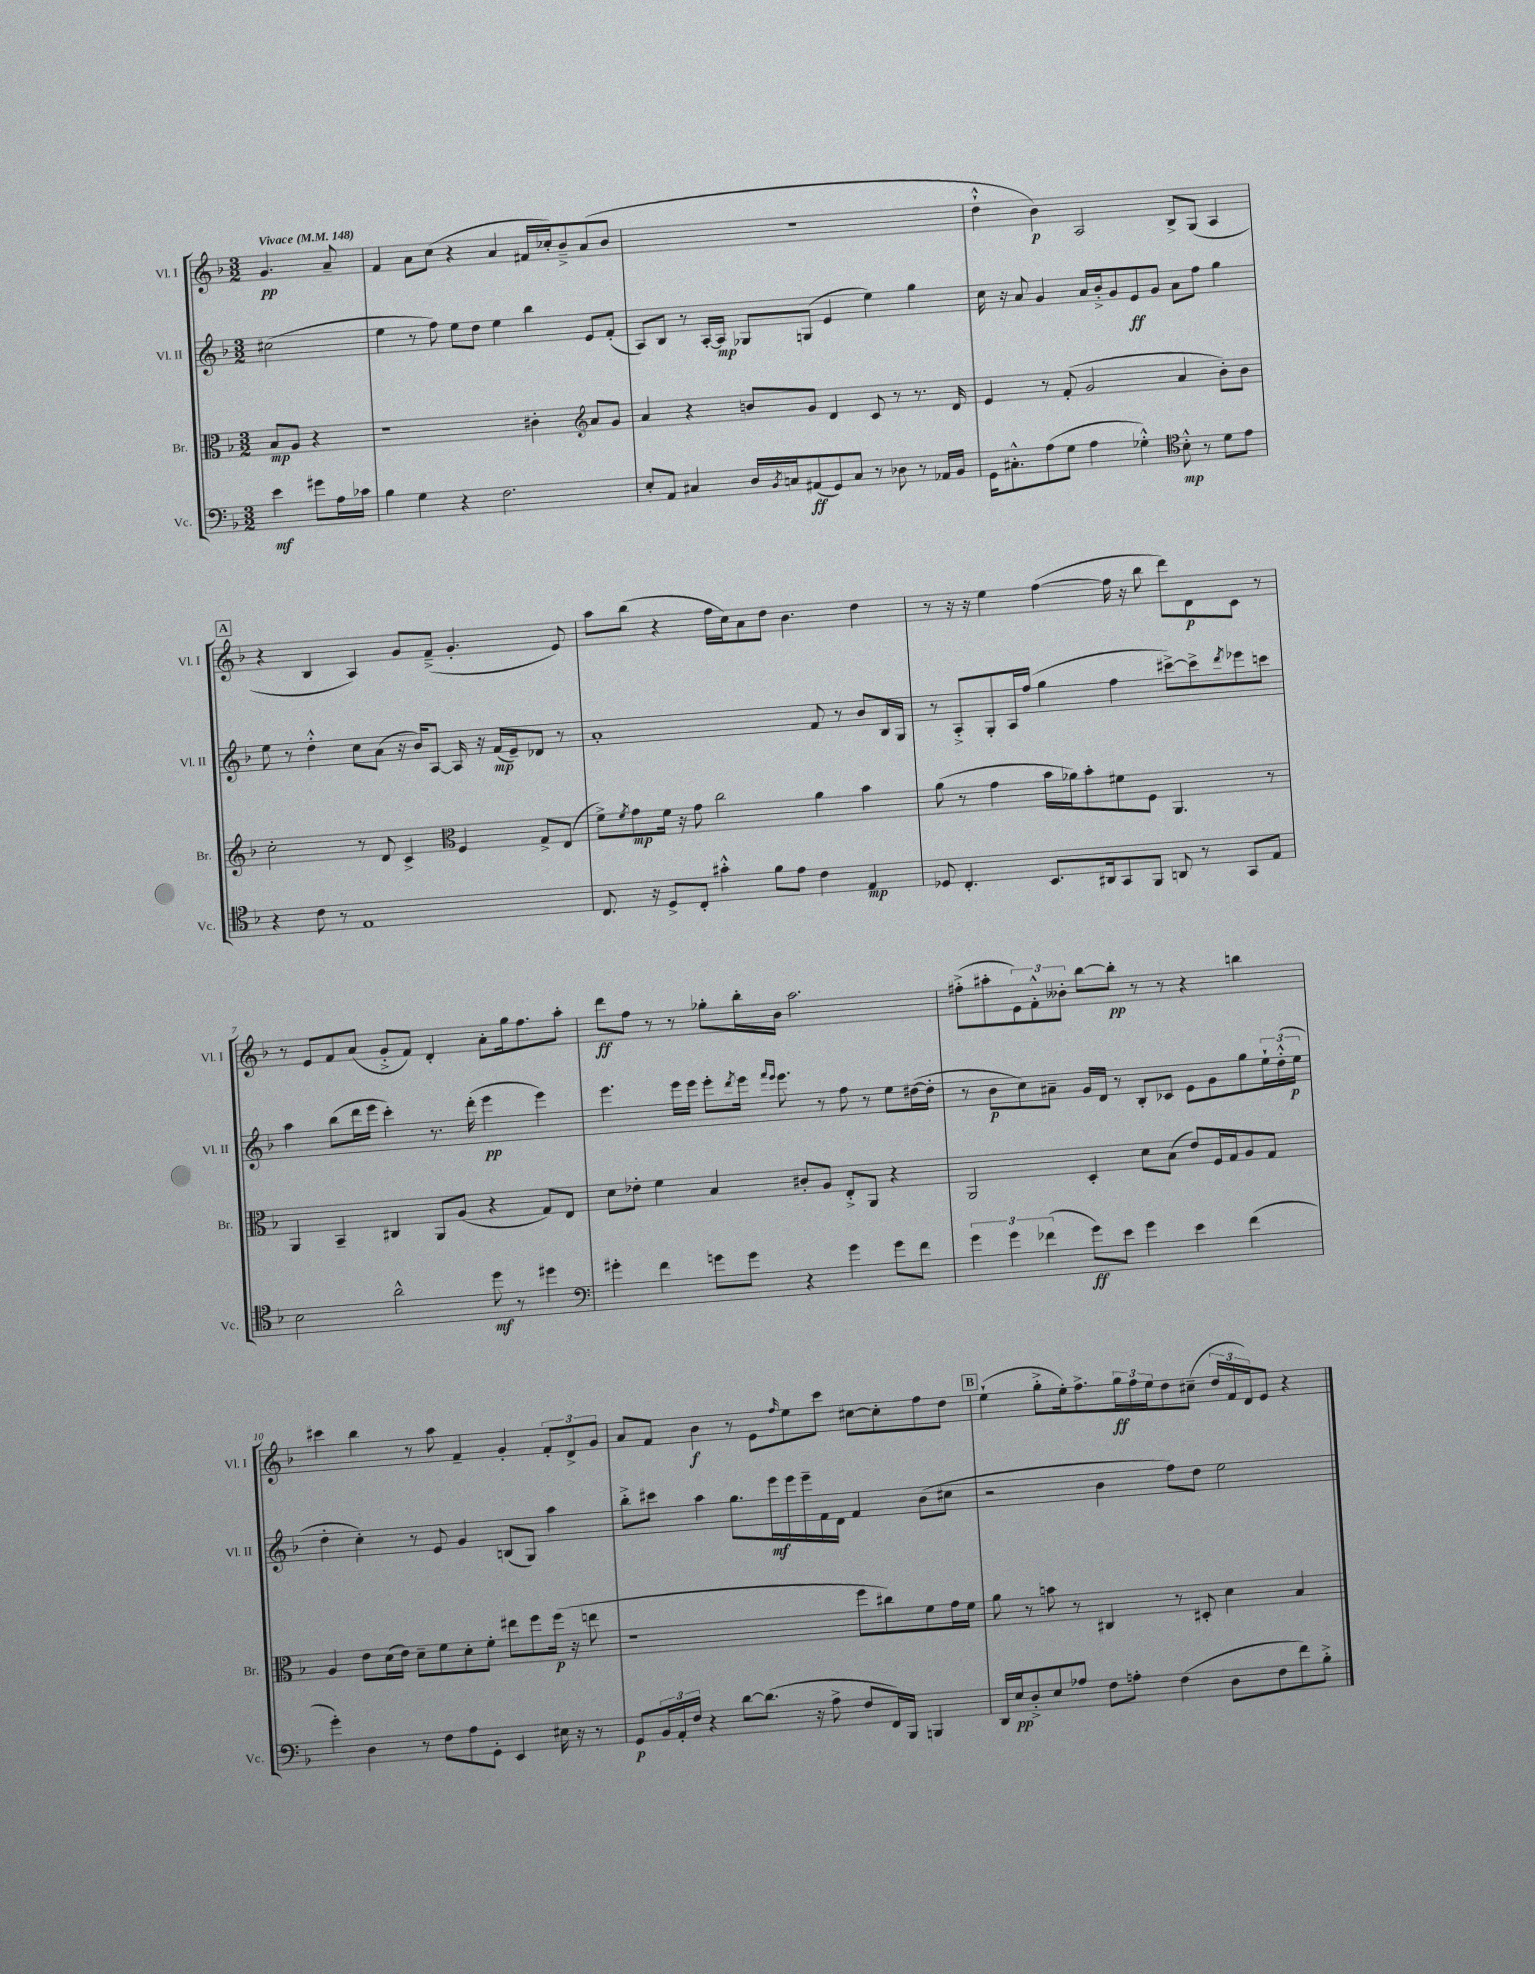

**kern	**kern	**kern	**kern
*staff4	*staff3	*staff2	*staff1
*clefF4	*clefC3	*clefG2	*clefG2
*k[b-]	*k[b-]	*k[b-]	*k[b-]
*M3/2	*M3/2	*M3/2	*M3/2
*MM148	*MM148	*MM148	*MM148
4e\	8B-/L	(2cc#\	4.g/
.	8A/J	.	.
8g#\L	4r	.	.
16A\L	.	.	8a~/
16c-\JJ	.	.	.
=	=	=	=
4B-\	1r	4ee\	4f/
4G\	.	8r	8a\L
.	.	8ff\)	(8cc\J
4r	.	8ee\L	4r
.	.	8dd\J	.
2.F\	.	4ee\	4a/
.	4c#'\	4bb-\	16f#/LL
.	.	.	16cc-'/J)
.	.	.	8b-~^/
*	*clefG2	*	*
.	8a/L	8e/L	(8a/
.	8g/J	(8f'/J	8b-/J
=	=	=	=
8E'/L	4a/	8A/L)	1.r
8AA/J	.	8B-/J	.
4C#/	4r	8r	.
.	.	[16A'/LL	.
.	.	16A/]JJ	.
16D/LL	8b/L	8G-/L	.
8qBB-/	.	.	.
16C/J	.	.	.
(8AA#/	8g/J	(8G/J	.
8GG/)	4d/	4e/	.
8C/J	.	.	.
8r	8c/	4ee\)	.
8D-\	8r	.	.
8r	8.r	4gg\	.
16AA-/LL	.	.	.
16BB-/JJ	16d/	.	.
=	=	=	=
16GG\LK	4e/	16cc\	4dd`^^\
8.C#'^^\	.	16r	.
.	.	8a/	.
(8A\	8r	4g/	4b-\)
8G\J	(8f'/	.	.
4A\	2g/	16a/LL	2A/
.	.	16b-'^/J	.
.	.	8g/	.
4G-'^^\)	.	8e/	.
.	.	8g/J	.
*clefC4	*	*	*
8B-'^^\	4a/	8a\L	8B-^/L
8r	.	8ff\J	(8G/J
8d\L	8b-'\L)	4gg\	4A/
8e\J	8b-\J	.	.
=	=	=	=
4r	2cc'\	8ee\	4r
.	.	8r	.
8c\	.	4dd'^^\	4B-/
8r	.	.	.
1E	8r	8cc\L	4A/)
.	8d/	(8a\J	.
.	4c^/	16r	8g/L
.	.	16b-/LK)	.
.	.	[8A/J	(8f~^/J
*	*clefC3	*	*
.	4F/	16A/]	4.g'/
.	.	16r	.
.	.	(16f/LL	.
.	.	16e~/J)	.
.	8G^/L	8d-/J	.
.	(8E/J	8r	8e/)
=	=	=	=
8.C/	8f^\L)	1a'	8aa\L
.	8qf/	.	.
.	8g\	.	(8bb-\J
16r	.	.	.
8D^/L	16f\Jk	.	4r
.	16r	.	.
8C'/J	8g\	.	.
4g#'^^\	2cc\	.	16ff\LL
.	.	.	16cc\J)
.	.	.	8a\
8f\L	.	.	8dd\J
8e\J	.	.	4.b-\
4c\	4a\	8f/	.
.	.	8r	.
4E/	4b-\	8b-/L	4dd\
.	.	16B-/L	.
.	.	16G/JJ	.
=	=	=	=
8D-/	(8a\	8r	8r
4.C'/	8r	8A'^/L	16r
.	.	.	16r
.	4g\	8G'/	4ee\
.	.	16A/L	.
.	.	(16ff/JJ	.
8.BB-/L	16b-\LL	4gg\	([4ff\
.	16a-\J)	.	.
.	8b-'\	.	.
16AA#/k	.	.	.
8GG/	8f#\	4ff\	16ff\]
.	.	.	16r
8FF/J	8F\J	.	8bb-\
8AA/	4.AA/	[8ccc#^\L)	8ddd\L)
8r	.	8ccc#^\]	8d\
.	.	8qddd/	.
8GG/L	.	8eee-\	8c\J
8E/J	8r	8ccc\J	8r
=	=	=	=
2B-\	4AA/	4aa\	8r
.	.	.	8e/L
.	4BB-~/	(8bb-\L	8f/
.	.	16ddd\L	(8a/J
.	.	16eee\JJ	.
2a^^\	4C#/	4ccc'\)	8g'^/L
.	.	.	8f/J)
.	8AA/L	8.r	4d'/
.	(8A/J	.	.
.	.	(16ddd'\	.
8dd\	4r	4eee\	8a'\L
8r	.	.	16gg\k
.	.	.	8.ff\
4dd#\	8G/L)	4eee\)	.
.	8E/J	.	8aa'\J
=	=	=	=
*clefF4	*	*	*
4g#'\	8d\L	4.eee\	8ddd\L
.	8e-'\J	.	8ff\J
4f\	4f\	.	8r
.	.	16eee\LL	8r
.	.	16eee\JJ	.
8g\L	4B-/	8eee'\L	8gg-'\L
.	.	8qddd/	.
8g\J	.	16eee\Jk	16bb-'\L
.	.	16qqfff/LL	.
.	.	16qqeee/JJ	.
.	.	8.eee\	16b-\JJ
4r	8c#'/L	.	2.aa\
.	8A/J	8r	.
4g\	8E'^/L	8ff\	.
.	8AA/J	8r	.
8g\L	4r	8ee\L	.
8f\J	.	([16dd#\L	.
.	.	16dd#'\]JJ	.
=	=	=	=
6g\	2AA/	8r	(8ff#'^\L
.	.	8b-\L	8aa#'\
6g\	.	.	.
.	.	8cc\)	12e\)
(6f-\	.	.	12f'^^\
.	.	8a#~\J	.
.	.	.	12b--'\J
8g\L)	4D'/	16g/LL	[8bb-\L
.	.	16d/JJ	.
8e\J	.	8r	8bb-'\]J
4g\	8d\L	8B-'/L	8r
.	(8B-\J	8c-/J	8r
4e\	8e/L)	8e\L	4r
.	16F/L	8g\	.
.	16G/J	.	.
(4f-\	8A/	8gg\	4bb\
.	8G/J	24ee`\L	.
.	.	(24dd'^^\	.
.	.	24ee\JJ	.
=	=	=	=
4g'\)	4A/	4dd'\	4ccc#\
4D\	8e\L	4cc'\)	4bb-\
.	(16d\L	.	.
.	16e\JJ)	.	.
8r	8d~\L	8r	8r
8F\L	8f\	8e/	8aa\
8A\	8d'\	4g/	4f~/
8GG'\J	8f'\J	.	.
4EE/	8ee#\L	(8B/L	4g'/
.	8ff\	8G/J)	.
16E#\	(16ff\Jk	4aa\	12f'/L
16r	16r	.	.
.	.	.	12d^/
8r	8ee\	.	.
.	.	.	12g/J
=	=	=	=
8GG/L	1r	8bb-'^\L	8a/L
24BB-/L	.	8ccc#\J	8f/J
24AA'/	.	.	.
24F/JJ	.	.	.
4r	.	4aa\	4b-\
[8d\L	.	8.gg\L	8r
(8.d\]J	.	.	8e\L
.	.	16eee\L	.
.	.	.	16qqff/
.	.	16eee\	8ee\
16r	.	16eee~\	.
8A^\	.	16f\	8ccc\J
.	.	16d\JJ	.
8F/L	8ff\L	4f/	[8cc#\L
16FF/L)	8cc#\)	.	8cc#'\]
16BBB-/JJ	.	.	.
4BBB/	8f\	(8b-\L	8ff\
.	16g\L	8cc#\J	8dd\J
.	16f\JJ	.	.
=	=	=	=
16DD/LL	8a\	2r	(4ee`\
16E/J	.	.	.
8D'^/	8r	.	.
8E/	8b\	.	8gg'^\L
8A-/J	8r	.	16ee'\k)
.	.	.	8.ff^\
8F\L	4C#/	4b-\	.
8A'\J	.	.	24gg\L
.	.	.	24ff\
.	.	.	24ee\J
(4F\	8r	8ff\L)	8dd\
.	8D#'/	8dd\J	(8cc#~\J
8D\L	4d\	2ee\	24dd/LL
.	.	.	24f/
.	.	.	24d/J)
8F\	.	.	8e/J
8f\)	4B-/	.	4r
8B-'^\J	.	.	.
==	==	==	==
*-	*-	*-	*-
